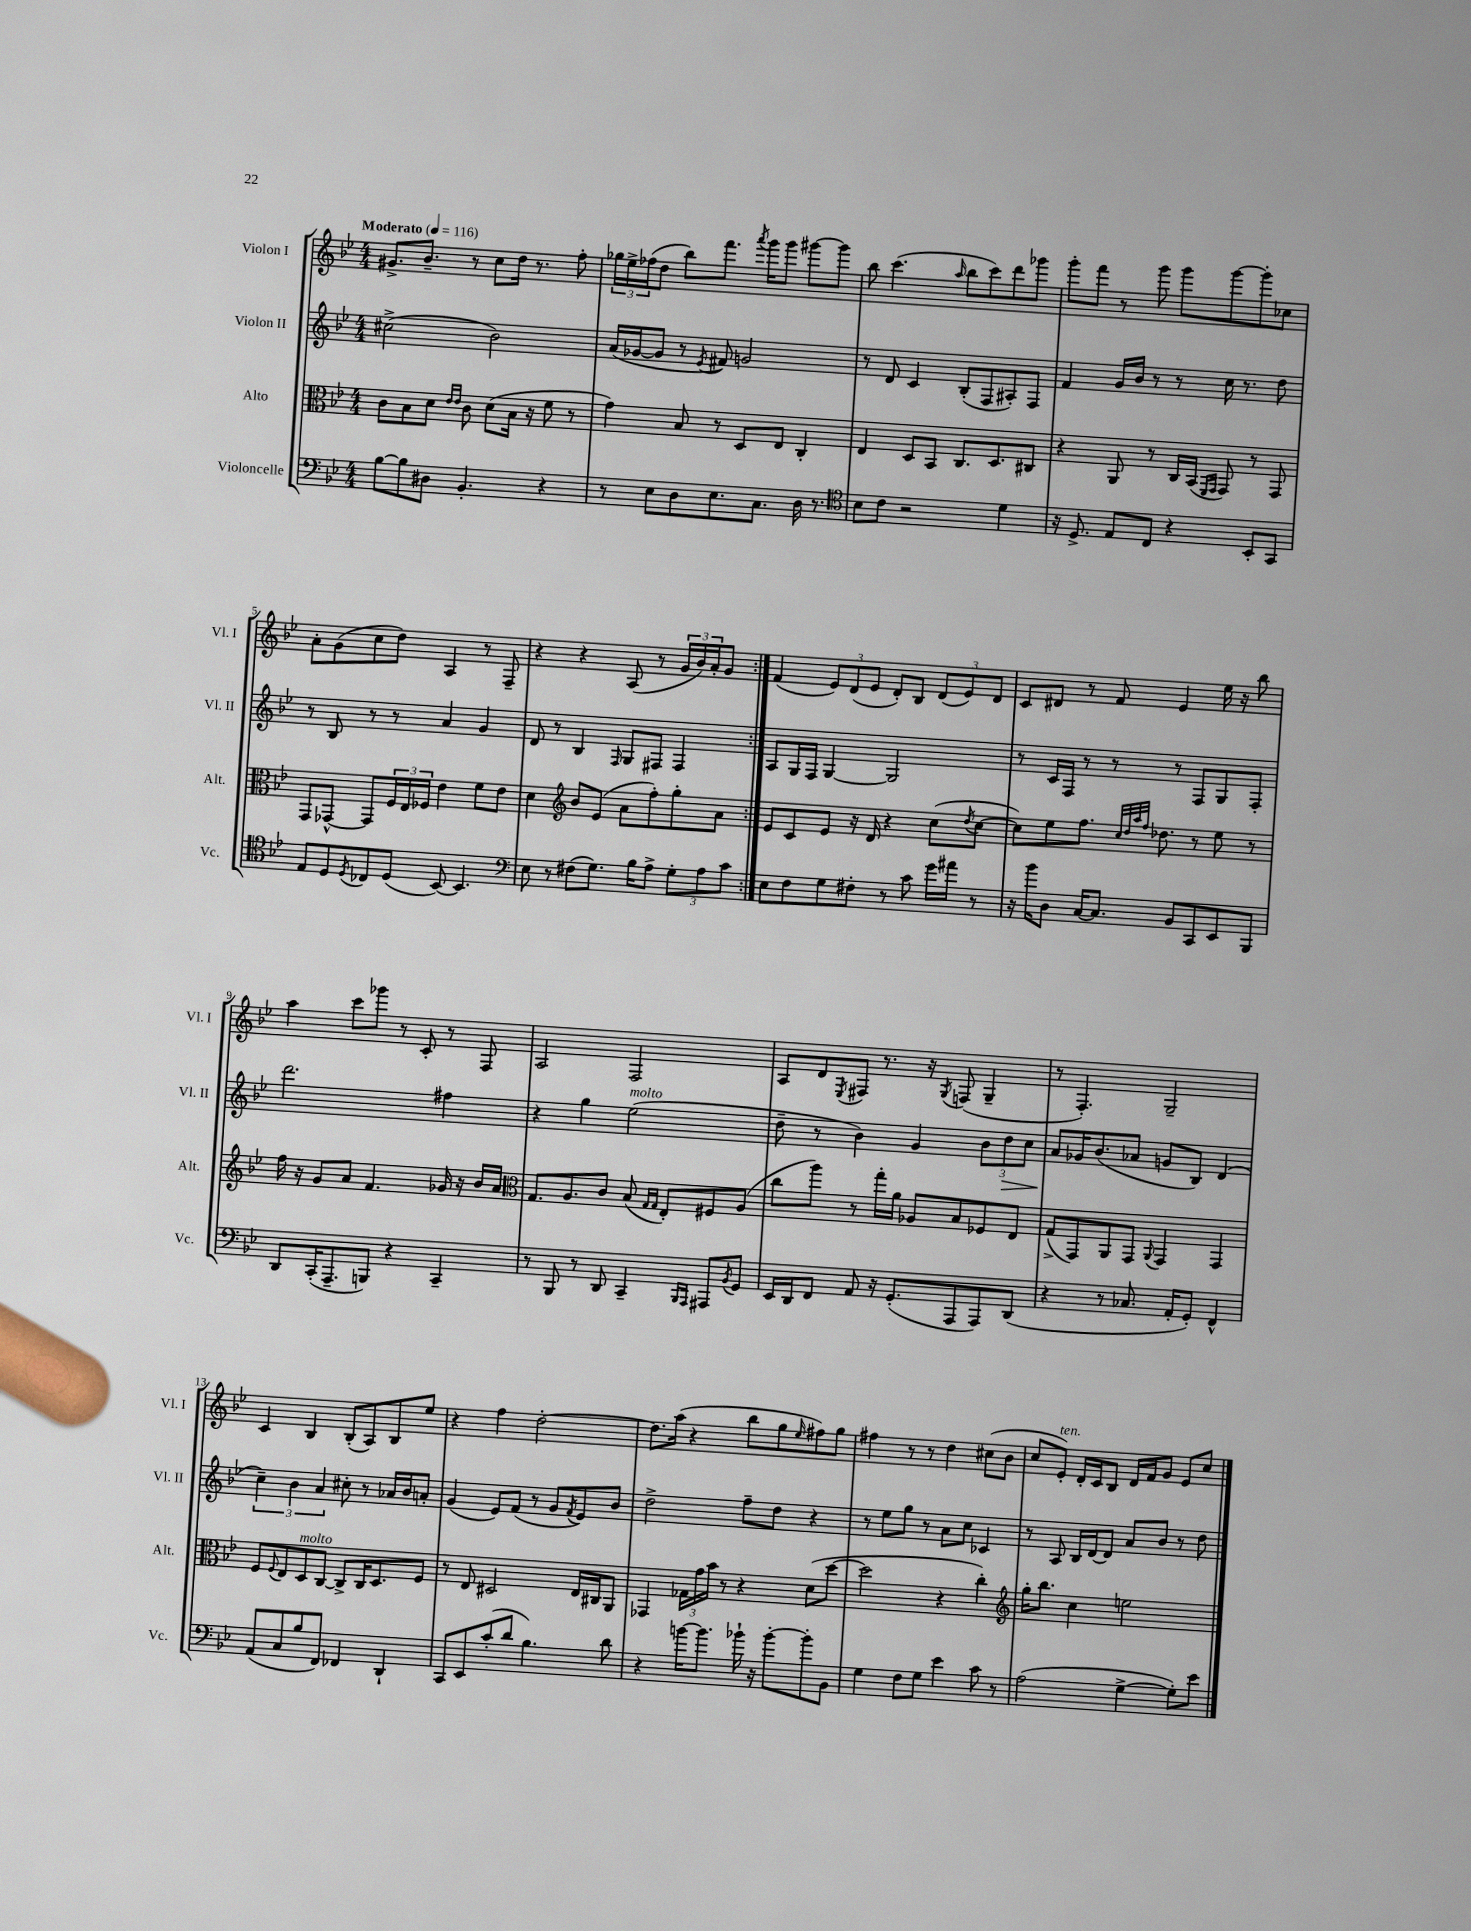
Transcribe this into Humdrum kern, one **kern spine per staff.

**kern	**kern	**kern	**kern
*staff4	*staff3	*staff2	*staff1
*clefF4	*clefC3	*clefG2	*clefG2
*k[b-e-]	*k[b-e-]	*k[b-e-]	*k[b-e-]
*M4/4	*M4/4	*M4/4	*M4/4
*MM116	*MM116	*MM116	*MM116
[8B-	8c	(2cc#^	8.g#^
8B-]	8B-	.	.
.	.	.	8.b-~
8D#	8d	.	.
.	16qqe-	.	.
.	16qqe-	.	.
4.BB-'	8c	.	8r
.	(8d	2b-)	8cc
.	16B-	.	16dd
.	16r	.	8.r
4r	8f	.	.
.	8r	.	8ff'
=	=	=	=
8r	4g)	(16a	24gg-
.	.	.	24ee-^
.	.	[16g-	.
.	.	.	(24ff-
8E-	.	8g-]	8dd
8D	8B-	8r	8bb-)
.	.	8qe-	.
8.E-	8r	8f#)	8.fff
.	8D	2g	.
.	.	.	8qaaa
8.C	.	.	16ggg
.	8E-	.	8ggg
16D	4C'	.	[8ggg#
8.r	.	.	.
.	.	.	8ggg#]
=	=	=	=
*clefC4	*	*	*
8B-	4E-	8r	8bb-
8c	.	8d	(4.ccc
2r	8D	4c	.
.	8BB-	.	.
.	.	.	16qqaa
.	8.C	(8B-'	8bb-
.	.	8F	8ccc)
.	8.D	.	.
4d	.	8A#')	8ddd
.	8C#	8F	8ggg-
=	=	=	=
16r	4r	4f	8ggg'
8.D^	.	.	.
.	.	.	8fff
8E-	8AA	16g	8r
.	.	16b-	.
8C	8r	8r	8ggg
4r	16C	8r	8ggg
.	(16BB-	.	.
.	16qqFF	.	.
.	16qqGG	.	.
.	8GG)	16cc	[8ggg
.	.	8.r	.
8BB-'	8r	.	8ggg']
8GG	8GG	8dd	8cc-
=	=	=	=
8E-	8GG	8r	8a'
8D	[8GG-^^	8B-	(8g
8qD	.	.	.
8C-	8GG-]	8r	8cc
(8D	24F	8r	8dd)
.	24E-	.	.
.	24F-	.	.
[8BB-)	4e-	4a	4A
4.BB-]	.	.	.
.	8f	4g	8r
.	8e-	.	8F~
=	=	=	=
*clefF4	*	*	*
8E-	4d	8d	4r
8r	.	8r	.
*	*clefG2	*	*
(8F#	8b-	4B-	4r
8.G)	(8e-	.	.
.	.	16qqF	.
.	8a	8G	(8A
16B-	.	.	.
8A^	8ff')	8F#	8r
12G'	8gg'	4F#	24g
.	.	.	24b-)
12A	.	.	24a'
.	8a	.	8g
12c	.	.	.
=:|!	=:|!	=:|!	=:|!
8E-	8e-	8A	(4f
8F	8c	16G	.
.	.	16F	.
8G	8e-	[4G	12e-)
.	.	.	(12d
8F#'	16r	.	.
.	.	.	12e-
.	16d	.	.
8r	4r	2G]	8d')
8c	.	.	8B-
16g	(8cc	.	(12d
16a#	.	.	.
.	.	.	12e-)
.	8qdd	.	.
8r	[8cc	.	.
.	.	.	12d
=	=	=	=
16r	8cc])	8r	8c
16b-	.	.	.
8D	8ee-	16c	8d#
.	.	16F	.
[16C	8.ff	8r	8r
8.C]	.	.	.
.	.	8r	8f
.	32qqcc	.	.
.	32qqdd	.	.
.	32qqaa	.	.
.	32qqff	.	.
.	8.dd-	.	.
8BB-	.	8r	4e-
8CC	8r	8F	.
8EE-	8ee-	8G	16ee-
.	.	.	16r
8BBB-	8r	8F'	8bb-
=	=	=	=
8DD	16ff	2.ddd	4aa
.	16r	.	.
(16CC'	8g	.	.
8.AAA~	.	.	.
.	8a	.	8ccc
8BBB)	4.f	.	8ggg-
4r	.	.	8r
.	.	.	8c'
4CC~	16g-	4ff#	8r
.	16r	.	.
.	16b-	.	8F
.	16a	.	.
=	=	=	=
*	*clefC3	*	*
8r	8.G	4r	2A
8BBB-	.	.	.
.	8.A	.	.
8r	.	4gg	.
8DD	8c	.	.
4CC~	(8B-	(2ee-	2F
.	16qqG	.	.
.	16qqG	.	.
.	8E-')	.	.
16qqBBB-	.	.	.
16qqAAA	.	.	.
8AAA#	8F#	.	.
8qBB-	.	.	.
8GG	(8A	.	.
=	=	=	=
16EE-	8cc	8dd~	8A
16DD	.	.	.
8FF	8aa)	8r	8d
.	.	.	8qE-
8AA	8r	4b-)	8F#
16r	16gg'	.	8.r
(8.GG'	16a	.	.
.	8A-	4g	.
.	.	.	16r
.	.	.	8qG
8AAA	8B-	.	(8F
8AAA)	8F-	12b-	4G~
.	.	12dd	.
(8DD	8E-	.	.
.	.	12cc	.
=	=	=	=
4r	(8G^	8a	8r
.	8GG)	16g-	4.F')
.	.	(8.b-	.
8r	8AA	.	.
8.C-	8GG	8a-	.
.	8qqAA	.	.
.	4GG	8g	2G~
16AA'	.	.	.
8GG')	.	8B-)	.
4FF^^	4GG	(4d	.
=	=	=	=
(8AA	8F	6cc~)	4c
.	8qqF	.	.
8C	8E-	.	.
.	.	6b-	.
8B-	8D	.	4B-
.	.	6a	.
8FF)	[8C	.	.
4FF-	8C^]	8cc#'	(8B-'
.	16C	8r	8A)
.	8.D	.	.
4DD`	.	16a-	8B-
.	.	16b-	.
.	8F	8a'	8ee-
=	=	=	=
8CC	8r	(4g	4r
8EE-	8E-	.	.
(8c'	2D#	8e-)	4ff
8d	.	(8f	.
4.B-)	.	8r	[2dd'
.	.	8g	.
.	.	8qf	.
.	16E-	8e-)	.
.	16C#	.	.
8d	8AA	8b-	.
=	=	=	=
4r	4GG-	2dd^	8.dd]
.	.	.	(16aa
[16b	24G-	.	4r
.	24g	.	.
8.b]	.	.	.
.	24b-	.	.
.	8r	.	.
16b-`	4r	8ff~	8bb-
16r	.	.	.
[8b-'	.	8dd	8gg
.	.	.	16qqee-
8b-']	(8d	4r	8ff#)
8BB-	[8dd	.	8gg
=	=	=	=
4G	2dd]	8r	4ff#
.	.	8ee-	.
8F	.	8gg	8r
8G	.	8r	8r
4e-	4r	8a	4dd
.	.	8cc	.
8c	4cc')	4c-	(8cc#
8r	.	.	8b-
=	=	=	=
*	*clefG2	*	*
(2A	16gg'	8r	8cc
.	8.bb-	.	.
.	.	8A	8e-')
.	4cc	16B-	16d'
.	.	[16d	16c
.	.	8d]	8B-
[4G^	2ee	8a	16d
.	.	.	16f
.	.	8b-	8g
8G'])	.	8r	8e-
8e-	.	8dd	8cc
==	==	==	==
*-	*-	*-	*-
